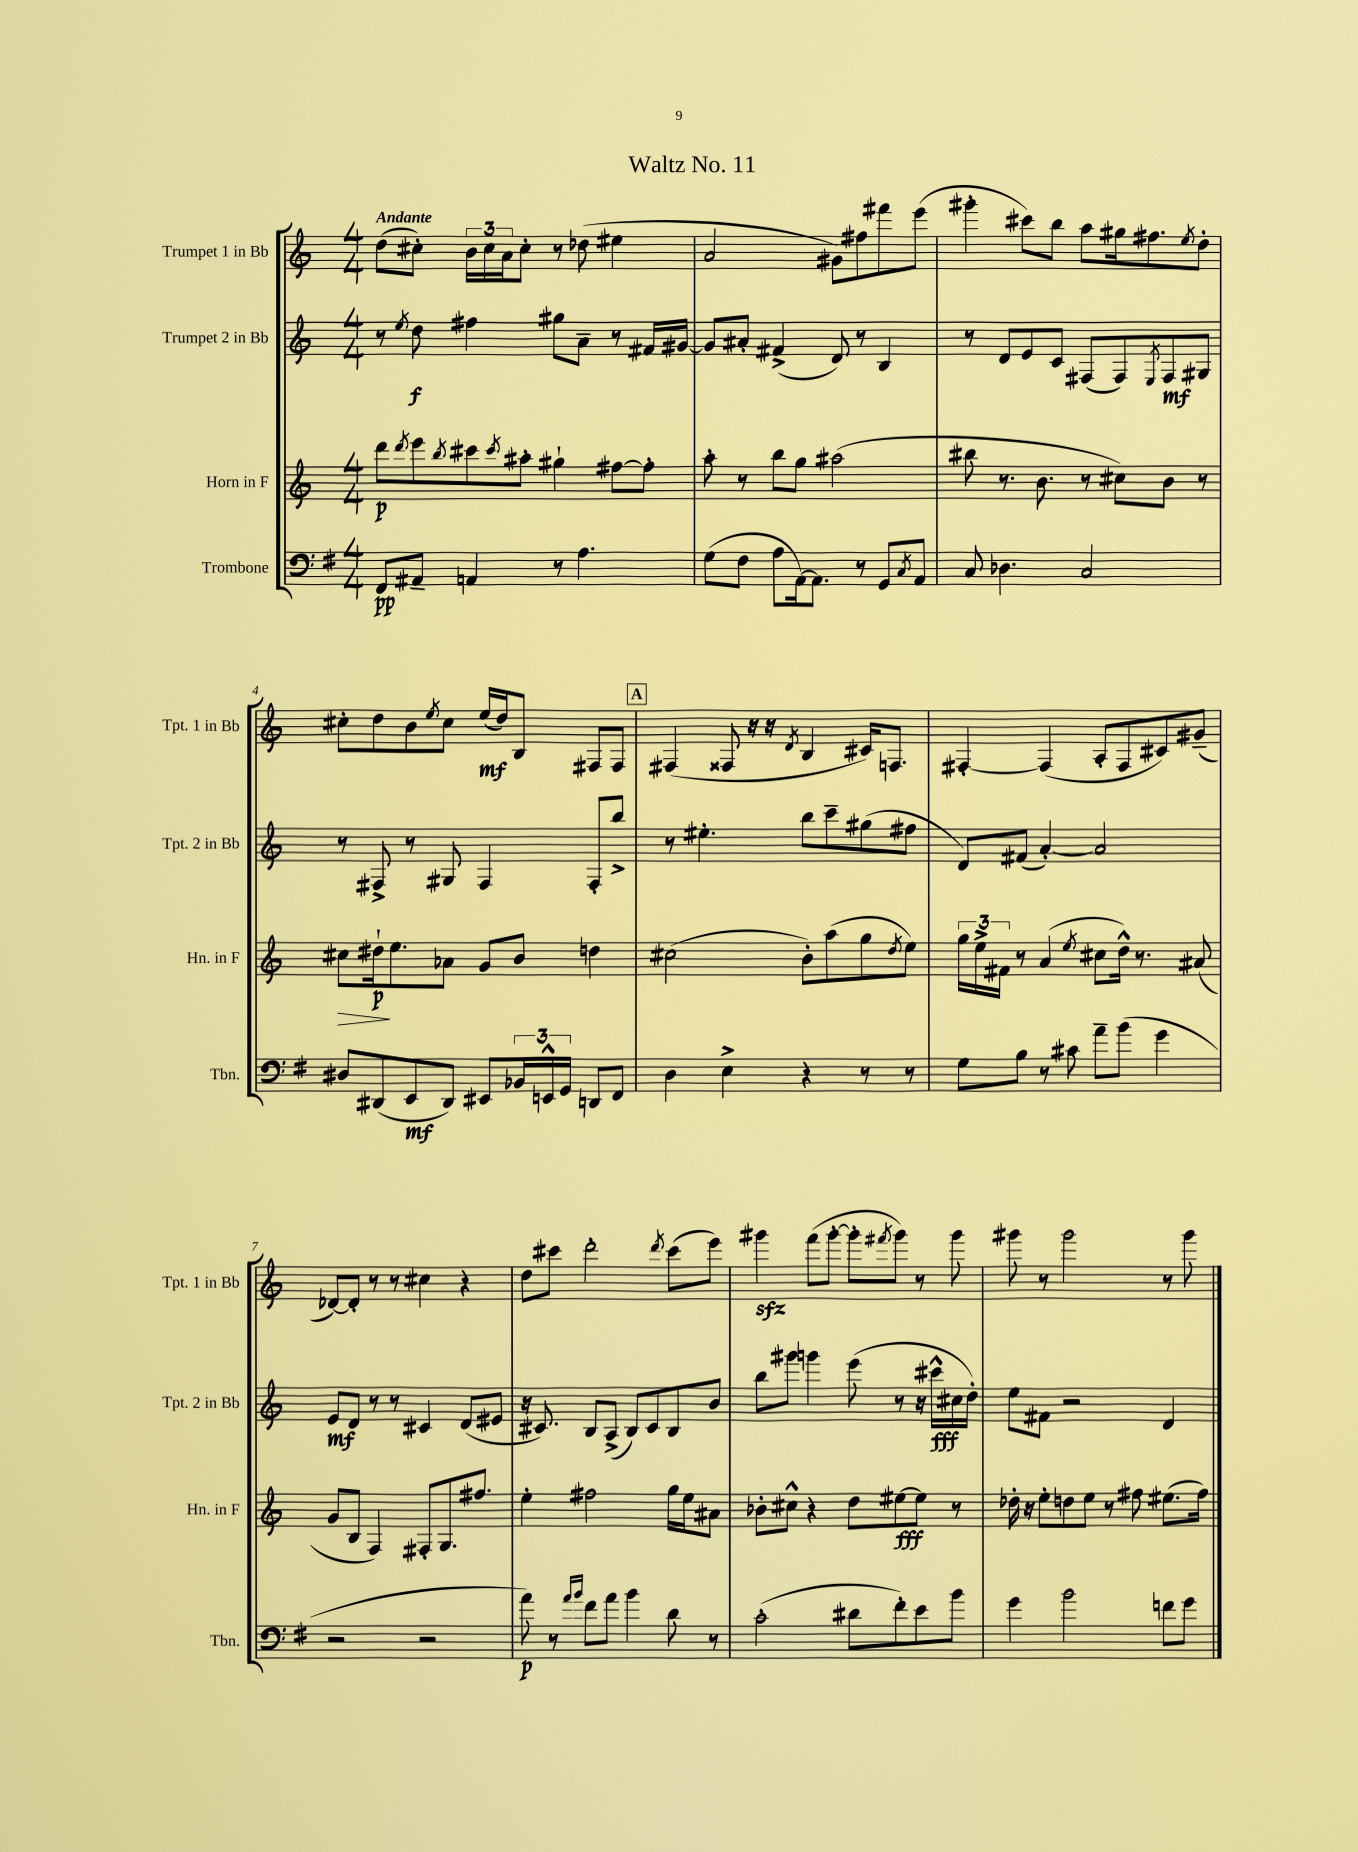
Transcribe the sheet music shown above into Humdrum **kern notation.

**kern	**dynam	**kern	**dynam	**kern	**dynam	**kern	**dynam
*part4	*part4	*part3	*part3	*part2	*part2	*part1	*part1
*staff4	*staff4	*staff3	*staff3	*staff2	*staff2	*staff1	*staff1
*I"Trombone	*	*I"Horn in F	*	*I"Trumpet 2 in Bb	*	*I"Trumpet 1 in Bb	*
*I'Tbn.	*	*I'Hn. in F	*	*I'Tpt. 2 in Bb	*	*I'Tpt. 1 in Bb	*
*clefF4	*	*clefG2	*	*clefG2	*	*clefG2	*
*k[f#]	*	*k[]	*	*k[]	*	*k[]	*
*M4/4	*	*M4/4	*	*M4/4	*	*M4/4	*
=1	=1	=1	=1	=1	=1	=1	=1
!	!	!	!	!	!	!LO:TX:a:B:t=Andante	!
8FF#/L	pp	8ddd\L	p	8r	.	(8dd\L	.
.	.	8qddd/	.	8qee/	.	.	.
8AA#X~/J	.	8eee\	.	8dd\	f	8cc#X'\J)	.
.	.	8qbb/	.	.	.	.	.
4AAn/	.	8ccc#X\	.	4ff#X\	.	24b\LL	.
.	.	.	.	.	.	24cc#\	.
.	.	.	.	.	.	24a\J	.
.	.	8qccc#/	.	.	.	.	.
.	.	8aa#X'\J	.	.	.	8cc#'\J	.
8r	.	4gg#X`\	.	8gg#X\L	.	8r	.
4.A\	.	.	.	8a~\J	.	(8dd-X\	.
.	.	[8ff#X\L	.	8r	.	4ee#X\	.
.	.	8ff#'\J]	.	16f#X/LL	.	.	.
.	.	.	.	[16g#X/JJ	.	.	.
=2	=2	=2	=2	=2	=2	=2	=2
(8G\L	.	8aa'\	.	8g#/L]	.	2a/	.
8F#\J	.	8r	.	8a#X'/J	.	.	.
8A\L	.	8bb\L	.	(4f#X^/	.	.	.
[16AA\k)	.	8gg\J	.	.	.	.	.
8.AA\J]	.	.	.	.	.	.	.
.	.	(2aa#X\	.	8d/)	.	8g#X\L)	.
8r	.	.	.	8r	.	8ff#X\	.
8GG/L	.	.	.	4B/	.	8fff#X\	.
8qC/	.	.	.	.	.	.	.
8AA/J	.	.	.	.	.	(8eee\J	.
=3	=3	=3	=3	=3	=3	=3	=3
8C/	.	8bb#X\	.	8r	.	4ggg#X'\	.
4.D-X\	.	8.r	.	8d/L	.	.	.
.	.	.	.	8e/	.	8ccc#X\L)	.
.	.	8.b\	.	.	.	.	.
.	.	.	.	8c/J	.	8bb\J	.
2C/	.	8r	.	(8F#X/L	.	8aa\L	.
.	.	8cc#X\L)	.	8F#/)	.	16gg#X\k	.
.	.	.	.	.	.	8.ff#X\	.
.	.	.	.	8qE/	.	.	.
.	.	8b\J	.	8F#/	mf	.	.
.	.	.	.	.	.	8qee/	.
.	.	8r	.	8G#X/J	.	8dd'\J	.
!!LO:LB:g=z
=4	=4	=4	=4	=4	=4	=4	=4
!	!	!	!LO:HP:b	!	!	!	!
8D#X/L	.	8cc#X\L	>	8r	.	8cc#X'\L	.
(8DD#X/	.	16dd#X`\k	p	8F#X^/	.	8dd\	.
.	.	8.ee\	]	.	.	.	.
8EE/	mf	.	.	8r	.	8b\	.
.	.	.	.	.	.	8qee/	.
8DD#/J)	.	8a-X\J	.	8G#X/	.	8cc#\J	.
8EE#X/L	.	8g/L	.	4F#/	.	(16ee/LL	mf
.	.	.	.	.	.	16dd/J)	.
24BB-X/L	.	8b/J	.	.	.	8B/J	.
24EEn^^/	.	.	.	.	.	.	.
24GG/JJ	.	.	.	.	.	.	.
8DDn/L	.	4ddn\	.	8F#'/L	.	8F#X/L	.
8FF#/J	.	.	.	8bb^/J	.	8F#/J	.
!!LO:REH:place=s1:t=A
=5	=5	=5	=5	=5	=5	=5	=5
4D\	.	(2cc#X\	.	8r	.	(4F#X/	.
.	.	.	.	4.ee#X'\	.	.	.
4E^\	.	.	.	.	.	8F##X/	.
.	.	.	.	.	.	16r	.
.	.	.	.	.	.	16r	.
.	.	.	.	.	.	8qd/	.
4r	.	8b'\L)	.	8bb\L	.	4B/	.
.	.	(8aa\	.	8ccc~\	.	.	.
8r	.	8gg\	.	(8gg#X\	.	16c#X/KL)	.
.	.	.	.	.	.	8.Fn/J	.
.	.	8qdd/	.	.	.	.	.
8r	.	8ee\J)	.	8ff#X\J	.	.	.
=6	=6	=6	=6	=6	=6	=6	=6
8G\L	.	24gg\LL	.	8d/L)	.	[4F#X'/	.
.	.	24ee^\	.	.	.	.	.
.	.	24f#X\JJ	.	.	.	.	.
8B\J	.	8r	.	(8f#X/J	.	.	.
8r	.	(4a/	.	[4a'/)	.	(4F#/]	.
8c#X\	.	.	.	.	.	.	.
.	.	8qee/	.	.	.	.	.
8a~\L	.	8cc#X\L	.	2a/]	.	8A'/L	.
(8b\J	.	16dd^^\Jk)	.	.	.	8F#/	.
.	.	8.r	.	.	.	.	.
4g\	.	.	.	.	.	8c#X/)	.
.	.	(8a#X/	.	.	.	(8g#X~/J	.
!!LO:LB:g=z
=7	=7	=7	=7	=7	=7	=7	=7
2r	.	8g/L	.	8e/L	mf	[8d-X/L)	.
.	.	8B/J	.	8d/J	.	8d-'/J]	.
.	.	4F/)	.	8r	.	8r	.
.	.	.	.	8r	.	8r	.
2r	.	8F#X'/L	.	4c#X/	.	4cc#X\	.
.	.	8.G/	.	.	.	.	.
.	.	.	.	(8d/L	.	4r	.
.	.	8.ff#X/J	.	.	.	.	.
.	.	.	.	8e#X/J	.	.	.
=8	=8	=8	=8	=8	=8	=8	=8
8a\)	p	4ee'\	.	16r	.	8dd\L	.
.	.	.	.	8.c#X/)	.	.	.
8r	.	.	.	.	.	8ccc#X\J	.
16qqa/LL	.	.	.	.	.	.	.
16qqb/JJ	.	.	.	.	.	.	.
8f#\L	.	2ff#X\	.	8B/L	.	2ddd'\	.
8a\J	.	.	.	(8A^/J	.	.	.
4b\	.	.	.	8B/L)	.	.	.
.	.	.	.	8c#/	.	.	.
.	.	.	.	.	.	8qddd/	.
8d\	.	16gg\LL	.	8B/	.	(8ccc#\L	.
.	.	16ee\J	.	.	.	.	.
8r	.	8a#X\J	.	8b/J	.	8eee\J)	.
=9	=9	=9	=9	=9	=9	=9	=9
(2c'\	.	8b-X'\L	.	8bb\L	.	4ggg#Xzz\	.
.	.	8cc#X^^\J	.	8ggg#X\J	.	.	.
.	.	4r	.	4gggn\	.	(8fff\L	.
.	.	.	.	.	.	[8ggg#'\J	.
8d#X\L	.	8dd\L	.	(8eee\	.	8ggg#'\L]	.
.	.	.	.	.	.	8qfff#X/	.
8f#'\)	.	[8ee#X\	fff	8r	.	8ggg#\J)	.
8e\	.	8ee#\J]	.	16r	.	8r	.
.	.	.	.	16ccc#X^^\LL	fff	.	.
8b\J	.	8r	.	16cc#X\	.	8ggg#\	.
.	.	.	.	16dd'\JJ)	.	.	.
=10	=10	=10	=10	=10	=10	=10	=10
4g\	.	16dd-X'\	.	8ee\L	.	8ggg#X\	.
.	.	16r	.	.	.	.	.
.	.	8ee'\L	.	8f#X\J	.	8r	.
2b\	.	8ddn\	.	2r	.	2ggg#\	.
.	.	8ee\J	.	.	.	.	.
.	.	8r	.	.	.	.	.
.	.	8ff#X\	.	.	.	.	.
8fn\L	.	(8.ee#X\L	.	4d/	.	8r	.
8g\J	.	.	.	.	.	8ggg#\	.
.	.	16ff#\Jk)	.	.	.	.	.
==	==	==	==	==	==	==	==
*-	*-	*-	*-	*-	*-	*-	*-
